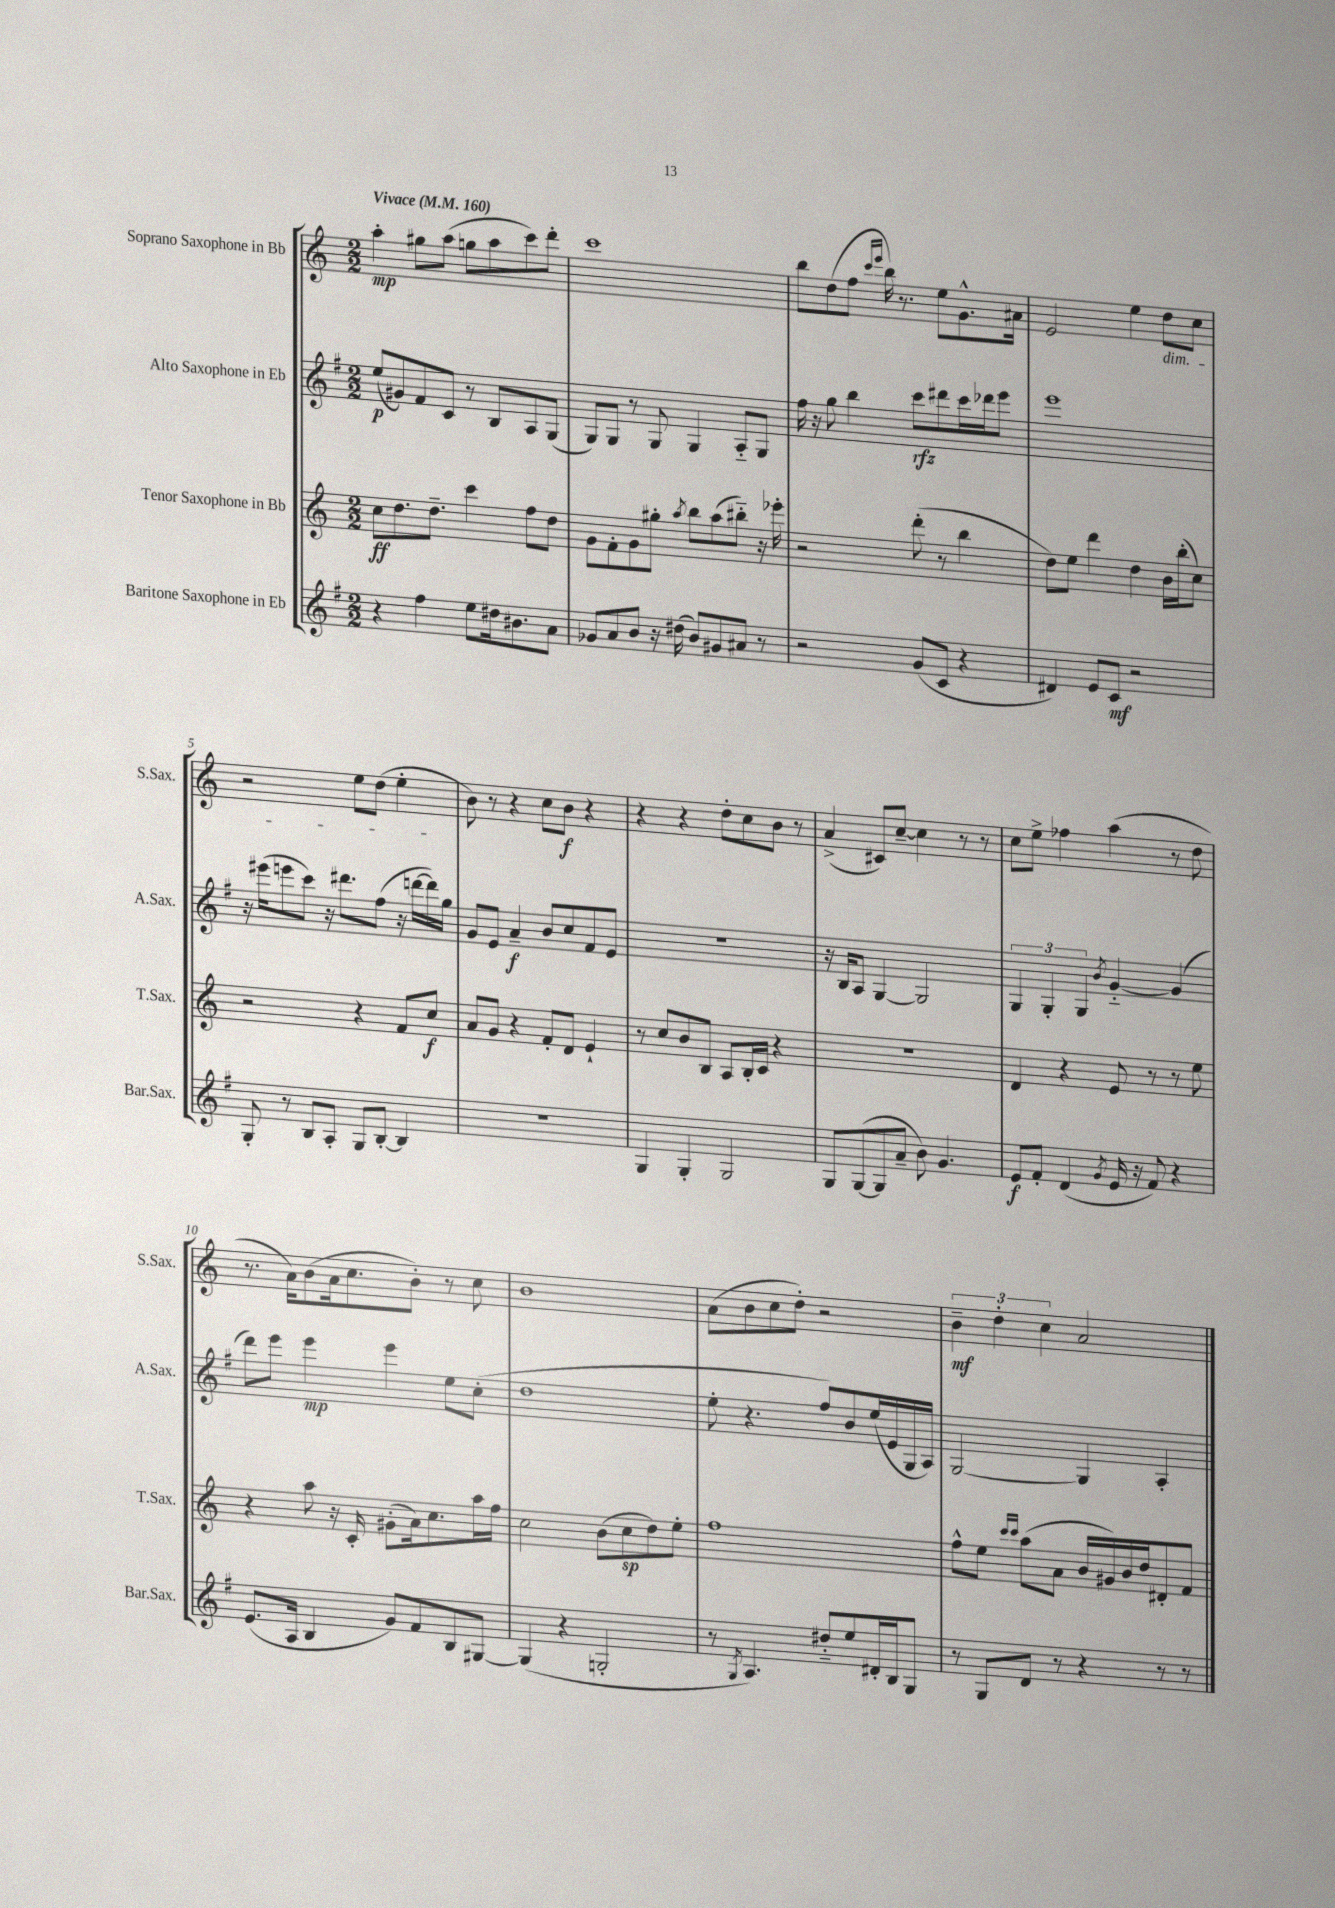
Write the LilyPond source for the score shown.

<<
\new StaffGroup <<
\new Staff = "s0" \with { instrumentName = "Soprano Saxophone in Bb" shortInstrumentName = "S.Sax." } {
    \clef treble \key c \major \numericTimeSignature \time 2/2 \tempo "Vivace" 4 = 160
    a''4-.\mp gis''8 a''8( g''8 a''8 c'''8) d'''8-. |
    c'''1 |
    b''8 d''8( f''8 \grace { c'''16 e'''16 } b''16) r8. e''8 g'8.-^ ais'16 |
    e'2 e''4 d''8\dim c''8 |
    r2 e''8 d''8( e''4-.\! |
    b'8) r8 r4 c''8 b'8\f r4 |
    r4 r4 d''8-. c''8 b'8 r8 |
    a'4->( cis'8) c''8~-- c''4 r8 r8 |
    c''8 e''8-> fes''4 a''4( r8 d''8 |
    r8. a'16) b'8( a'16 c''8. b'8-.) r8 c''8 |
    b'1 |
    a'8( b'8 c''8 d''8-.) r2 |
    \tuplet 3/2 { b'4--\mf d''4-. c''4 } a'2 \bar "|." |
}
\new Staff = "s1" \with { instrumentName = "Alto Saxophone in Eb" shortInstrumentName = "A.Sax." } {
    \clef treble \key g \major \numericTimeSignature \time 2/2
    e''8\p( gis'8) fis'8 c'8 r8 b8 a8 g8( |
    g8) g8 r8 g8 g4 a8-_ g8 |
    fis''16 r16 g''8 b''4 c'''8\rfz dis'''8 c'''16 des'''16 e'''8 |
    e'''1 |
    r16 eis'''16( e'''8 c'''8) r16 dis'''8. fis''8( r16 d'''16~ d'''16) g''16 |
    g'8 e'8 a'4--\f b'8 c''8 fis'8 e'8 |
    R1 |
    r16 b16 a8 g4~ g2 |
    \tuplet 3/2 { g4 g4-. g4 } \acciaccatura { b'8 } g'4~-_ g'4( |
    d'''8) e'''8 e'''4\mp e'''4 e''8 c''8-.( |
    d''1 |
    e''8-. r4. fis''8) b'8 e''16( e'16 g16 a16) |
    g2~ g4 a4-. \bar "|." |
}
\new Staff = "s2" \with { instrumentName = "Tenor Saxophone in Bb" shortInstrumentName = "T.Sax." } {
    \clef treble \key c \major \numericTimeSignature \time 2/2
    c''8\ff d''8. d''8.-- c'''4 f''8 d''8 |
    g'8 f'8-. g'8 gis''8-. \acciaccatura { a''8 } b''8 a''8( bis''8-_) r16 ees'''16-. |
    r2 d'''8-.( r8 b''4 |
    d''8) e''8 d'''4 d''4 b'16 b''16-.( c''8) |
    r2 r4 f'8 c''8\f |
    a'8 g'8 r4 f'8-. d'8 e'4-! |
    r8 c''8 b'8 b8 a8 b16-. c'16 r4 |
    r1 |
    d'4 r4 e'8 r8 r8 e''8 |
    r4 a''8 r16 c'16-. gis'8-.( a'16) c''8. a''16 f''16 |
    c''2 b'8( c''8\sp d''8) e''8-. |
    f''1 |
    f''8-^ e''8 \grace { c'''16 c'''16 } a''8( a'8 b'16 gis'16) b'16 d''16 dis'8-. f'8 \bar "|." |
}
\new Staff = "s3" \with { instrumentName = "Baritone Saxophone in Eb" shortInstrumentName = "Bar.Sax." } {
    \clef treble \key g \major \numericTimeSignature \time 2/2
    r4 fis''4 e''8 dis''16 bis'8. a'8 |
    ges'8 a'8 b'8 r16 dis''16( b'8) gis'8 ais'8 r8 |
    r2 g'8( c'8 r4 |
    dis'4) e'8 c'8\mf r2 |
    g8-. r8 b8 a8-. g8 b8~-. b4 |
    R1 |
    g4 g4-. g2 |
    g8 g8~( g8 a'8-- b'8) g'4. |
    e'8\f fis'8-. d'4( \acciaccatura { g'8 } e'16 r16 fis'8) r4 |
    e'8.( a16 b4 g'8) fis'8 b8 gis8~ |
    gis4( r4 g2-. |
    r8 \acciaccatura { g8 } a4.) dis''8-_ e''8 dis'16-. b16 g8 |
    r8 g8 d'8 r8 r4 r8 r8 \bar "|." |
}
>>
>>
